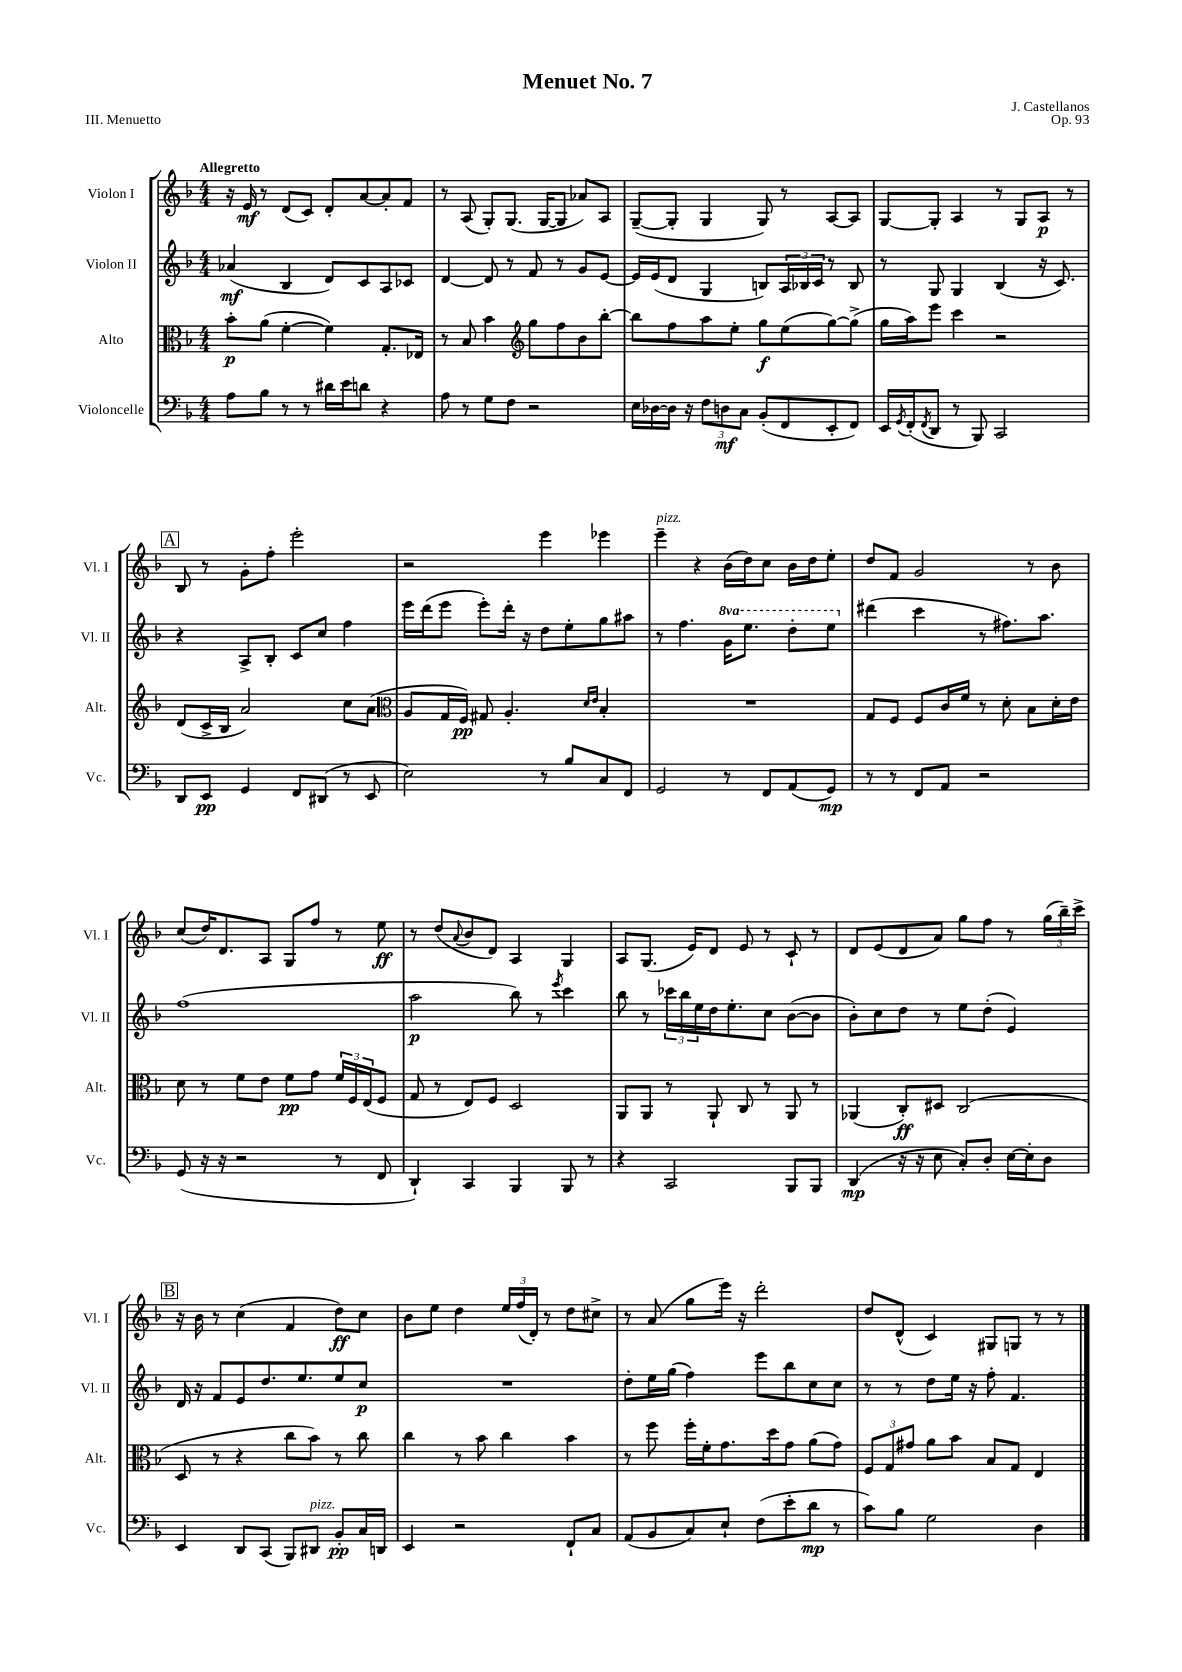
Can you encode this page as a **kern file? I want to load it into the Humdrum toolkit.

**kern	**dynam	**kern	**dynam	**kern	**dynam	**kern	**dynam
*part4	*part4	*part3	*part3	*part2	*part2	*part1	*part1
*staff4	*staff4	*staff3	*staff3	*staff2	*staff2	*staff1	*staff1
*I"Violoncelle	*	*I"Alto	*	*I"Violon II	*	*I"Violon I	*
*I'Vc.	*	*I'Alt.	*	*I'Vl. II	*	*I'Vl. I	*
*clefF4	*	*clefC3	*	*clefG2	*	*clefG2	*
*k[b-]	*	*k[b-]	*	*k[b-]	*	*k[b-]	*
*M4/4	*	*M4/4	*	*M4/4	*	*M4/4	*
=1	=1	=1	=1	=1	=1	=1	=1
!	!	!	!	!	!	!LO:TX:a:B:t=Allegretto	!
8A\L	.	8b-'\L	p	(4a-X/	mf	16r	.
.	.	.	.	.	.	16e/	mf
8B-\J	.	(8a\J	.	.	.	8r	.
8r	.	[4f'\	.	4B-/	.	(8d/L	.
8r	.	.	.	.	.	8c/J)	.
16d#X\LL	.	4f\])	.	8d/L)	.	8d'/L	.
16e\J	.	.	.	.	.	.	.
8dn\J	.	.	.	8c/	.	[8a/	.
4r	.	8.G'/L	.	8A/	.	8a'/]	.
.	.	.	.	8c-X/J	.	8f/J	.
.	.	16E-X/Jk	.	.	.	.	.
=2	=2	=2	=2	=2	=2	=2	=2
8A\	.	8r	.	[4d/	.	8r	.
8r	.	8B-/	.	.	.	(8A/	.
8G\L	.	4b-\	.	8d/]	.	8G'/L)	.
8F\J	.	.	.	8r	.	(8.G/J	.
*	*	*clefG2	*	*	*	*	*
2r	.	8gg\L	.	8f/	.	.	.
.	.	.	.	.	.	[16G/KL	.
.	.	8ff\	.	8r	.	8G/J]	.
.	.	8b-\	.	8g/L	.	8a-X/L)	.
.	.	[8bb-'\J	.	[8e/J	.	8A/J	.
=3	=3	=3	=3	=3	=3	=3	=3
16E\LL	.	8bb-\L]	.	16e/LL]	.	([8G~/L	.
[16D-X\	.	.	.	(16e/J	.	.	.
16D-\JJ]	.	8ff\	.	8d/J	.	8G'/J]	.
16r	.	.	.	.	.	.	.
12F\L	.	8aa\	.	4G/	.	4G/	.
12Dn\	mf	.	.	.	.	.	.
.	.	8ee'\J	.	.	.	.	.
12C\J	.	.	.	.	.	.	.
(8BB-'/L	.	8gg\L	f	8Bn/L)	.	8G/)	.
8FF/	.	(8ee\	.	24A/L	.	8r	.
.	.	.	.	24B-X/	.	.	.
.	.	.	.	24c/JJ	.	.	.
8EE'/	.	[8gg\)	.	8r	.	[8A/L	.
8FF/J)	.	(8gg^\J]	.	8B-/	.	8A/J]	.
=4	=4	=4	=4	=4	=4	=4	=4
16EE/LL	.	16gg\LL	.	8r	.	[8G/L	.
8qGG/	.	.	.	.	.	.	.
(16FF'/J	.	16aa\J)	.	.	.	.	.
8qFF/	.	.	.	.	.	.	.
8DD/J	.	8eee\J	.	8G/	.	8G'/J]	.
8r	.	4ccc\	.	4G/	.	4A/	.
8BBB-/)	.	.	.	.	.	.	.
2CC/	.	2r	.	(4B-/	.	8r	.
.	.	.	.	.	.	8G/L	.
.	.	.	.	16r	.	8A/J	p
.	.	.	.	8.c/)	.	.	.
.	.	.	.	.	.	8r	.
!!LO:LB:g=z
!!LO:REH:place=s1:t=A
=5	=5	=5	=5	=5	=5	=5	=5
8DD/L	.	(8d/L	.	4r	.	8B-/	.
8EE/J	pp	16c^/L	.	.	.	8r	.
.	.	16B-/JJ	.	.	.	.	.
4GG/	.	2a/)	.	8A^/L	.	8g'\L	.
.	.	.	.	8B-'/J	.	8ff'\J	.
8FF/L	.	.	.	8c/L	.	2eee'\	.
(8DD#X/J	.	.	.	8cc/J	.	.	.
8r	.	8cc\L	.	4ff\	.	.	.
8EE/	.	(8a\J	.	.	.	.	.
=6	=6	=6	=6	=6	=6	=6	=6
*	*	*clefC3	*	*	*	*	*
2E\)	.	8A/L	.	16eee\LL	.	2r	.
.	.	.	.	(16ddd\J	.	.	.
.	.	16G/L	.	8eee\J	.	.	.
.	.	16F/JJ)	pp	.	.	.	.
.	.	8G#X/	.	8eee'\L)	.	.	.
.	.	4.A'/	.	16ddd'\Jk	.	.	.
.	.	.	.	16r	.	.	.
8r	.	.	.	8dd\L	.	4eee\	.
8B-/L	.	.	.	8ee'\	.	.	.
.	.	16qqd/LL	.	.	.	.	.
.	.	16qqe/JJ	.	.	.	.	.
8C/	.	4B-'/	.	8gg\	.	4eee-X\	.
8FF/J	.	.	.	8aa#X\J	.	.	.
=7	=7	=7	=7	=7	=7	=7	=7
!	!	!	!	!	!	!LO:TX:a:i:t=pizz.	!
2GG/	.	1r	.	8r	.	4eee~\	.
.	.	.	.	4.ff\	.	.	.
.	.	.	.	.	.	4r	.
*	*	*	*	*8va	*	*	*
8r	.	.	.	16gg\KL	.	(16b-\LL	.
.	.	.	.	8.eee\J	.	16dd\J)	.
8FF/L	.	.	.	.	.	8cc\J	.
(8AA/	.	.	.	8ddd'\L	.	16b-\LL	.
.	.	.	.	.	.	16dd\J	.
8GG/J)	mp	.	.	8eee\J	.	8ee'\J	.
=8	=8	=8	=8	=8	=8	=8	=8
*	*	*	*	*X8va	*	*	*
8r	.	8G/L	.	(4ddd#X\	.	8dd/L	.
8r	.	8F/J	.	.	.	8f/J	.
8FF/L	.	8F/L	.	4ccc\	.	2g/	.
8AA/J	.	16c/L	.	.	.	.	.
.	.	16f/JJ	.	.	.	.	.
2r	.	8r	.	8r	.	.	.
.	.	8d'\	.	8.ff#X\L)	.	.	.
.	.	8B-\L	.	.	.	8r	.
.	.	.	.	8.aa\J	.	.	.
.	.	16d'\L	.	.	.	8b-\	.
.	.	16e\JJ	.	.	.	.	.
!!LO:LB:g=z
=9	=9	=9	=9	=9	=9	=9	=9
(8GG/	.	8d\	.	(1ff	.	(8cc/L	.
16r	.	8r	.	.	.	16dd/K)	.
16r	.	.	.	.	.	8.d/	.
2r	.	8f\L	.	.	.	.	.
.	.	8e\J	.	.	.	8A/J	.
.	.	8f\L	pp	.	.	8G/L	.
.	.	8g\J	.	.	.	8ff/J	.
8r	.	24f/LL	.	.	.	8r	.
.	.	24F/	.	.	.	.	.
.	.	(24E/J	.	.	.	.	.
8FF/	.	8F/J	.	.	.	8ee\	ff
=10	=10	=10	=10	=10	=10	=10	=10
4DD`/)	.	8G/	.	2aa\	p	8r	.
.	.	8r	.	.	.	(8dd/L	.
.	.	.	.	.	.	8qqa/	.
4CC/	.	8E/L)	.	.	.	8b-/	.
.	.	8F/J	.	.	.	8d/J)	.
4BBB-/	.	2D/	.	8bb-\)	.	4A/	.
.	.	.	.	8r	.	.	.
.	.	.	.	8qeee/	.	.	.
8BBB-/	.	.	.	4ccc\	.	4G/	.
8r	.	.	.	.	.	.	.
=11	=11	=11	=11	=11	=11	=11	=11
4r	.	8AA/L	.	8bb-\	.	8A/L	.
.	.	8AA/J	.	8r	.	(8.G/J	.
2CC/	.	8r	.	24ccc-X\LL	.	.	.
.	.	.	.	24bb-\	.	.	.
.	.	.	.	.	.	16e/KL)	.
.	.	.	.	24ee\	.	.	.
.	.	8AA`/	.	16dd\J	.	8d/J	.
.	.	.	.	8.ee'\	.	.	.
.	.	8C/	.	.	.	8e/	.
.	.	8r	.	8cc\J	.	8r	.
8BBB-/L	.	8AA/	.	([8b-\L	.	8c`/	.
8BBB-/J	.	8r	.	8b-\J]	.	8r	.
=12	=12	=12	=12	=12	=12	=12	=12
(4DD/	mp	(4AA-X/	.	8b-'\L)	.	8d/L	.
.	.	.	.	8cc\	.	(8e/	.
16r	.	8C'/L)	ff	8dd\J	.	8d/	.
16r	.	.	.	.	.	.	.
8E\	.	8D#X/J	.	8r	.	8a/J)	.
8C'/L)	.	(2C/	.	8ee\L	.	8gg\L	.
8D'/J	.	.	.	(8dd'\J	.	8ff\J	.
[16E\LL	.	.	.	4e/)	.	8r	.
16E'\J]	.	.	.	.	.	.	.
8D\J	.	.	.	.	.	(24gg\LL	.
.	.	.	.	.	.	24bb-~\)	.
.	.	.	.	.	.	24ccc^\JJ	.
!!LO:LB:g=z
!!LO:REH:place=s1:t=B
=13	=13	=13	=13	=13	=13	=13	=13
4EE/	.	8D/	.	16d/	.	16r	.
.	.	.	.	16r	.	16b-\	.
.	.	8r	.	8f/L	.	8r	.
8DD/L	.	4r	.	8e/	.	(4cc\	.
(8CC/J	.	.	.	8.dd/	.	.	.
8BBB-/L)	.	8cc\L	.	.	.	4f/	.
.	.	.	.	8.ee/	.	.	.
!LO:TX:a:i:t=pizz.	!	!	!	!	!	!	!
8DD#X/J	.	8b-\J)	.	.	.	.	.
8BB-'/L	pp	8r	.	8ee/	.	8dd\L)	ff
16C/L	.	8cc\	.	8cc/J	p	8cc\J	.
16DDn/JJ	.	.	.	.	.	.	.
=14	=14	=14	=14	=14	=14	=14	=14
4EE/	.	4cc\	.	1r	.	8b-\L	.
.	.	.	.	.	.	8ee\J	.
2r	.	8r	.	.	.	4dd\	.
.	.	8b-\	.	.	.	.	.
.	.	4cc\	.	.	.	24ee/LL	.
.	.	.	.	.	.	(24ff/	.
.	.	.	.	.	.	24d'/JJ)	.
.	.	.	.	.	.	8r	.
8FF`/L	.	4b-\	.	.	.	8dd\L	.
8C/J	.	.	.	.	.	8cc#X^\J	.
=15	=15	=15	=15	=15	=15	=15	=15
(8AA/L	.	8r	.	8dd'\L	.	8r	.
8BB-/	.	8ff\	.	16ee\L	.	(8a/	.
.	.	.	.	(16gg\JJ	.	.	.
8C/)	.	16ff'\LL	.	4ff\)	.	8gg\L	.
.	.	16f'\J	.	.	.	.	.
8E`/J	.	8.g\	.	.	.	16eee\Jk)	.
.	.	.	.	.	.	16r	.
(8F\L	.	.	.	8eee\L	.	2ddd'\	.
.	.	16dd\k	.	.	.	.	.
8e'\	.	8g\J	.	8bb-\	.	.	.
8d\J	mp	(8a\L	.	8cc\	.	.	.
8r	.	8g\J)	.	8cc\J	.	.	.
=16	=16	=16	=16	=16	=16	=16	=16
8c\L)	.	12F/L	.	8r	.	8dd/L	.
.	.	12G/	.	.	.	.	.
8B-\J	.	.	.	8r	.	(8d^^/J	.
.	.	12g#X/J	.	.	.	.	.
2G\	.	8a\L	.	8dd\L	.	4c/)	.
.	.	8b-\J	.	16ee\Jk	.	.	.
.	.	.	.	16r	.	.	.
.	.	8B-/L	.	8ff'\	.	8G#X/L	.
.	.	8G/J	.	4.f/	.	8Gn/J	.
4D\	.	4E/	.	.	.	8r	.
.	.	.	.	.	.	8r	.
==	==	==	==	==	==	==	==
*-	*-	*-	*-	*-	*-	*-	*-
